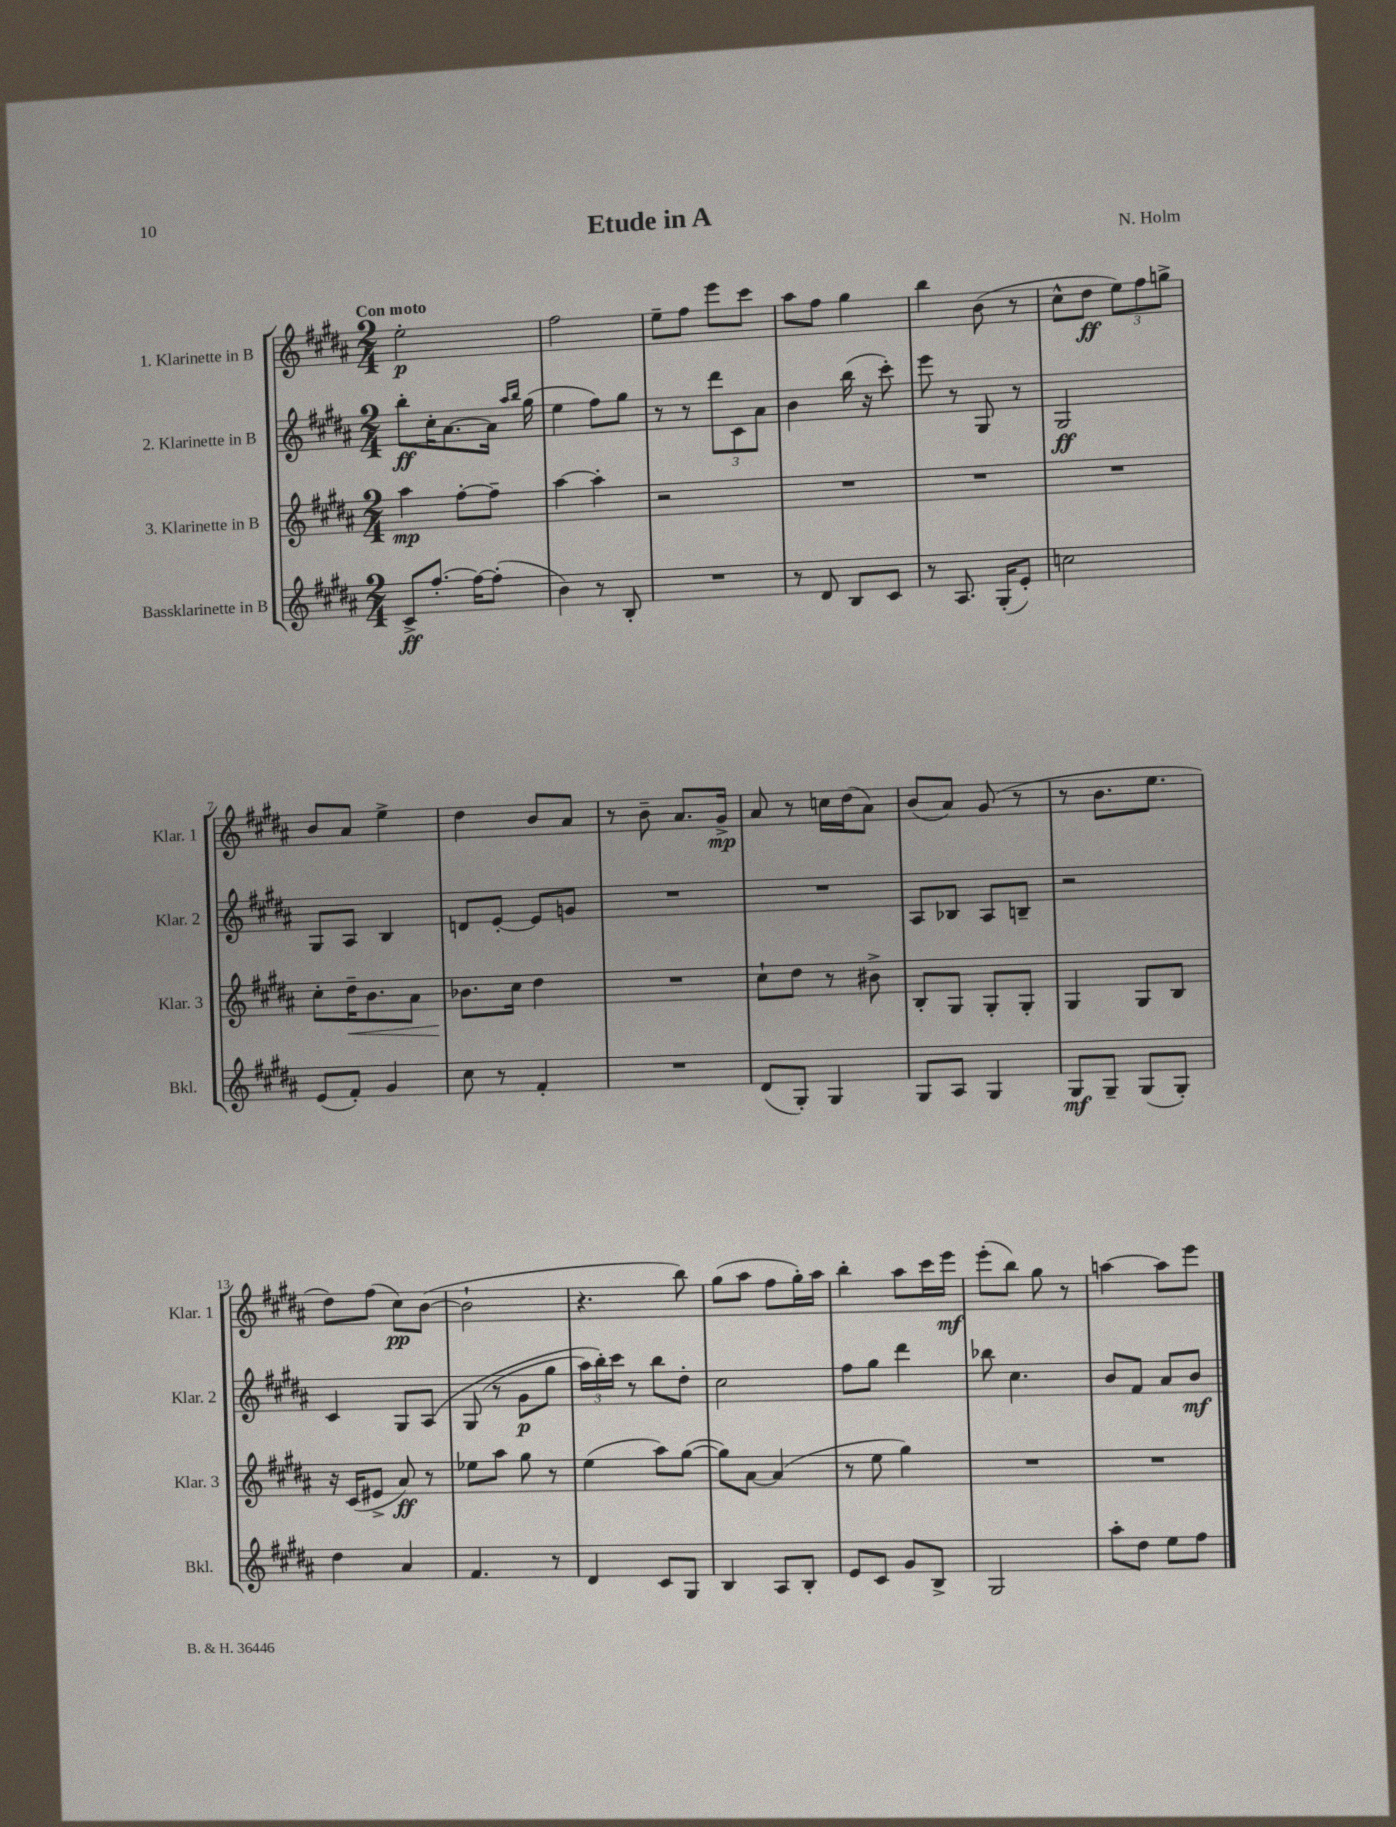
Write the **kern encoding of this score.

**kern	**dynam	**kern	**dynam	**kern	**dynam	**kern	**dynam
*part4	*part4	*part3	*part3	*part2	*part2	*part1	*part1
*staff4	*staff4	*staff3	*staff3	*staff2	*staff2	*staff1	*staff1
*I"Bassklarinette in B	*	*I"3. Klarinette in B	*	*I"2. Klarinette in B	*	*I"1. Klarinette in B	*
*I'Bkl.	*	*I'Klar. 3	*	*I'Klar. 2	*	*I'Klar. 1	*
*clefG2	*	*clefG2	*	*clefG2	*	*clefG2	*
*k[f#c#g#d#a#]	*	*k[f#c#g#d#a#]	*	*k[f#c#g#d#a#]	*	*k[f#c#g#d#a#]	*
*M2/4	*	*M2/4	*	*M2/4	*	*M2/4	*
=1	=1	=1	=1	=1	=1	=1	=1
!	!	!	!	!	!	!LO:TX:a:B:t=Con moto	!
8c#^/L	ff	4aa#\	mp	8bb'\L	ff	2ee'\	p
[8.ff#'/J	.	.	.	16cc#'\K	.	.	.
.	.	.	.	[8.a#\	.	.	.
.	.	[8ff#'\L	.	.	.	.	.
16ff#\KL_	.	.	.	.	.	.	.
(8ff#'\J]	.	8ff#~\J]	.	16a#\Jk]	.	.	.
.	.	.	.	16qqaa#/LL	.	.	.
.	.	.	.	16qqbb/JJ	.	.	.
.	.	.	.	(16gg#\	.	.	.
=2	=2	=2	=2	=2	=2	=2	=2
4b\)	.	[4aa#\	.	4ee\	.	2ff#\	.
8r	.	4aa#'\]	.	8ff#\L)	.	.	.
8B'/	.	.	.	8gg#\J	.	.	.
=3	=3	=3	=3	=3	=3	=3	=3
2r	.	2r	.	8r	.	8ee~\L	.
.	.	.	.	8r	.	8ff#\J	.
.	.	.	.	12ddd#\L	.	8eee\L	.
.	.	.	.	12c#\	.	.	.
.	.	.	.	.	.	8ccc#\J	.
.	.	.	.	12a#\J	.	.	.
=4	=4	=4	=4	=4	=4	=4	=4
8r	.	2r	.	4b\	.	8aa#\L	.
8d#/	.	.	.	.	.	8ff#\J	.
8B/L	.	.	.	(16bb\	.	4gg#\	.
.	.	.	.	16r	.	.	.
8c#/J	.	.	.	8ccc#'\)	.	.	.
=5	=5	=5	=5	=5	=5	=5	=5
8r	.	2r	.	8eee\	.	4bb\	.
8.A#/	.	.	.	8r	.	.	.
.	.	.	.	8G#/	.	(8b\	.
(16G#'/KL	.	.	.	.	.	.	.
8e'/J)	.	.	.	8r	.	8r	.
=6	=6	=6	=6	=6	=6	=6	=6
2ccn\	.	2r	.	2G#/	ff	8cc#^^\L	.
.	.	.	.	.	.	8dd#\J	ff
.	.	.	.	.	.	12ee\L)	.
.	.	.	.	.	.	12ff#\	.
.	.	.	.	.	.	12ggn^\J	.
!!LO:LB:g=z
=7	=7	=7	=7	=7	=7	=7	=7
(8e/L	.	8cc#'\L	.	8G#/L	.	8b/L	.
!	!	!	!LO:HP:b	!	!	!	!
8f#'/J)	.	16dd#~\K	<	8A#/J	.	8a#/J	.
.	.	8.b\	.	.	.	.	.
4g#/	.	.	.	4B/	.	4ee^\	.
.	.	8a#\J	.	.	.	.	.
=8	=8	=8	=8	=8	=8	=8	=8
8cc#\	.	8.b-X\L	.	8dn/L	.	4dd#\	.
8r	.	.	.	[8e'/J	.	.	.
.	.	16cc#\Jk	[	.	.	.	.
4f#'/	.	4dd#\	.	8e/L]	.	8b/L	.
.	.	.	.	8gn/J	.	8a#/J	.
=9	=9	=9	=9	=9	=9	=9	=9
2r	.	2r	.	2r	.	8r	.
.	.	.	.	.	.	8b~\	.
.	.	.	.	.	.	8.a#/L	.
.	.	.	.	.	.	16g#^/Jk	mp
=10	=10	=10	=10	=10	=10	=10	=10
(8d#/L	.	8cc#`\L	.	2r	.	8a#/	.
8G#'/J)	.	8dd#\J	.	.	.	8r	.
4G#/	.	8r	.	.	.	16ccn\LL	.
.	.	.	.	.	.	(16dd#\J	.
.	.	8b#X^\	.	.	.	8a#\J)	.
=11	=11	=11	=11	=11	=11	=11	=11
8G#/L	.	8B'/L	.	8A#/L	.	(8b/L	.
8A#/J	.	8G#/J	.	8B-X/J	.	8a#/J)	.
4G#/	.	8G#'/L	.	8A#/L	.	(8g#/	.
.	.	8G#'/J	.	8Bn~/J	.	8r	.
=12	=12	=12	=12	=12	=12	=12	=12
8G#/L	mf	4G#/	.	2r	.	8r	.
8G#~/J	.	.	.	.	.	8.b\L	.
(8G#/L	.	8G#/L	.	.	.	.	.
.	.	.	.	.	.	8.ee\J	.
8G#'/J)	.	8B/J	.	.	.	.	.
!!LO:LB:g=z
=13	=13	=13	=13	=13	=13	=13	=13
4dd#\	.	16r	.	4c#/	.	8dd#\L)	.
.	.	(16c#/KL	.	.	.	.	.
.	.	8e#X^/J	.	.	.	(8ff#\J	.
4a#/	.	8a#/)	ff	8G#/L	.	8cc#\L)	pp
.	.	8r	.	(8A#/J	.	([8b\J	.
=14	=14	=14	=14	=14	=14	=14	=14
4.f#/	.	8ee-X\L	.	(8G#/	.	2b`\]	.
.	.	8aa#\J	.	8r	.	.	.
.	.	8gg#\	.	8g#\L	p	.	.
8r	.	8r	.	8gg#\J	.	.	.
=15	=15	=15	=15	=15	=15	=15	=15
4d#/	.	(4ee\	.	24aa#\LL)	.	4.r	.
.	.	.	.	24bb'\)	.	.	.
.	.	.	.	24ccc#\JJ	.	.	.
.	.	.	.	8r	.	.	.
8c#/L	.	8aa#\L)	.	8bb\L	.	.	.
8G#/J	.	([8gg#\J	.	8dd#'\J	.	8bb\)	.
=16	=16	=16	=16	=16	=16	=16	=16
4B/	.	8gg#\L])	.	2cc#\	.	(8gg#\L	.
.	.	[8a#\J	.	.	.	8aa#\J	.
8A#/L	.	(4a#/]	.	.	.	8ff#\L	.
8B'/J	.	.	.	.	.	16gg#'\L)	.
.	.	.	.	.	.	16aa#\JJ	.
=17	=17	=17	=17	=17	=17	=17	=17
8e/L	.	8r	.	8ff#\L	.	4bb'\	.
8c#/J	.	8ee\	.	8gg#\J	.	.	.
8g#/L	.	4gg#\)	.	4ddd#\	.	8aa#\L	.
8B^/J	.	.	.	.	.	16ccc#\L	.
.	.	.	.	.	.	16eee\JJ	mf
=18	=18	=18	=18	=18	=18	=18	=18
2G#/	.	2r	.	8bb-X\	.	(8eee'\L	.
.	.	.	.	4.cc#\	.	8bb\J)	.
.	.	.	.	.	.	8gg#\	.
.	.	.	.	.	.	8r	.
=19	=19	=19	=19	=19	=19	=19	=19
8aa#'\L	.	2r	.	8b/L	.	[4aan\	.
8dd#\J	.	.	.	8f#/J	.	.	.
8ee\L	.	.	.	8a#/L	.	8aa\L]	.
8ff#\J	.	.	.	8b/J	mf	8eee\J	.
==	==	==	==	==	==	==	==
*-	*-	*-	*-	*-	*-	*-	*-
